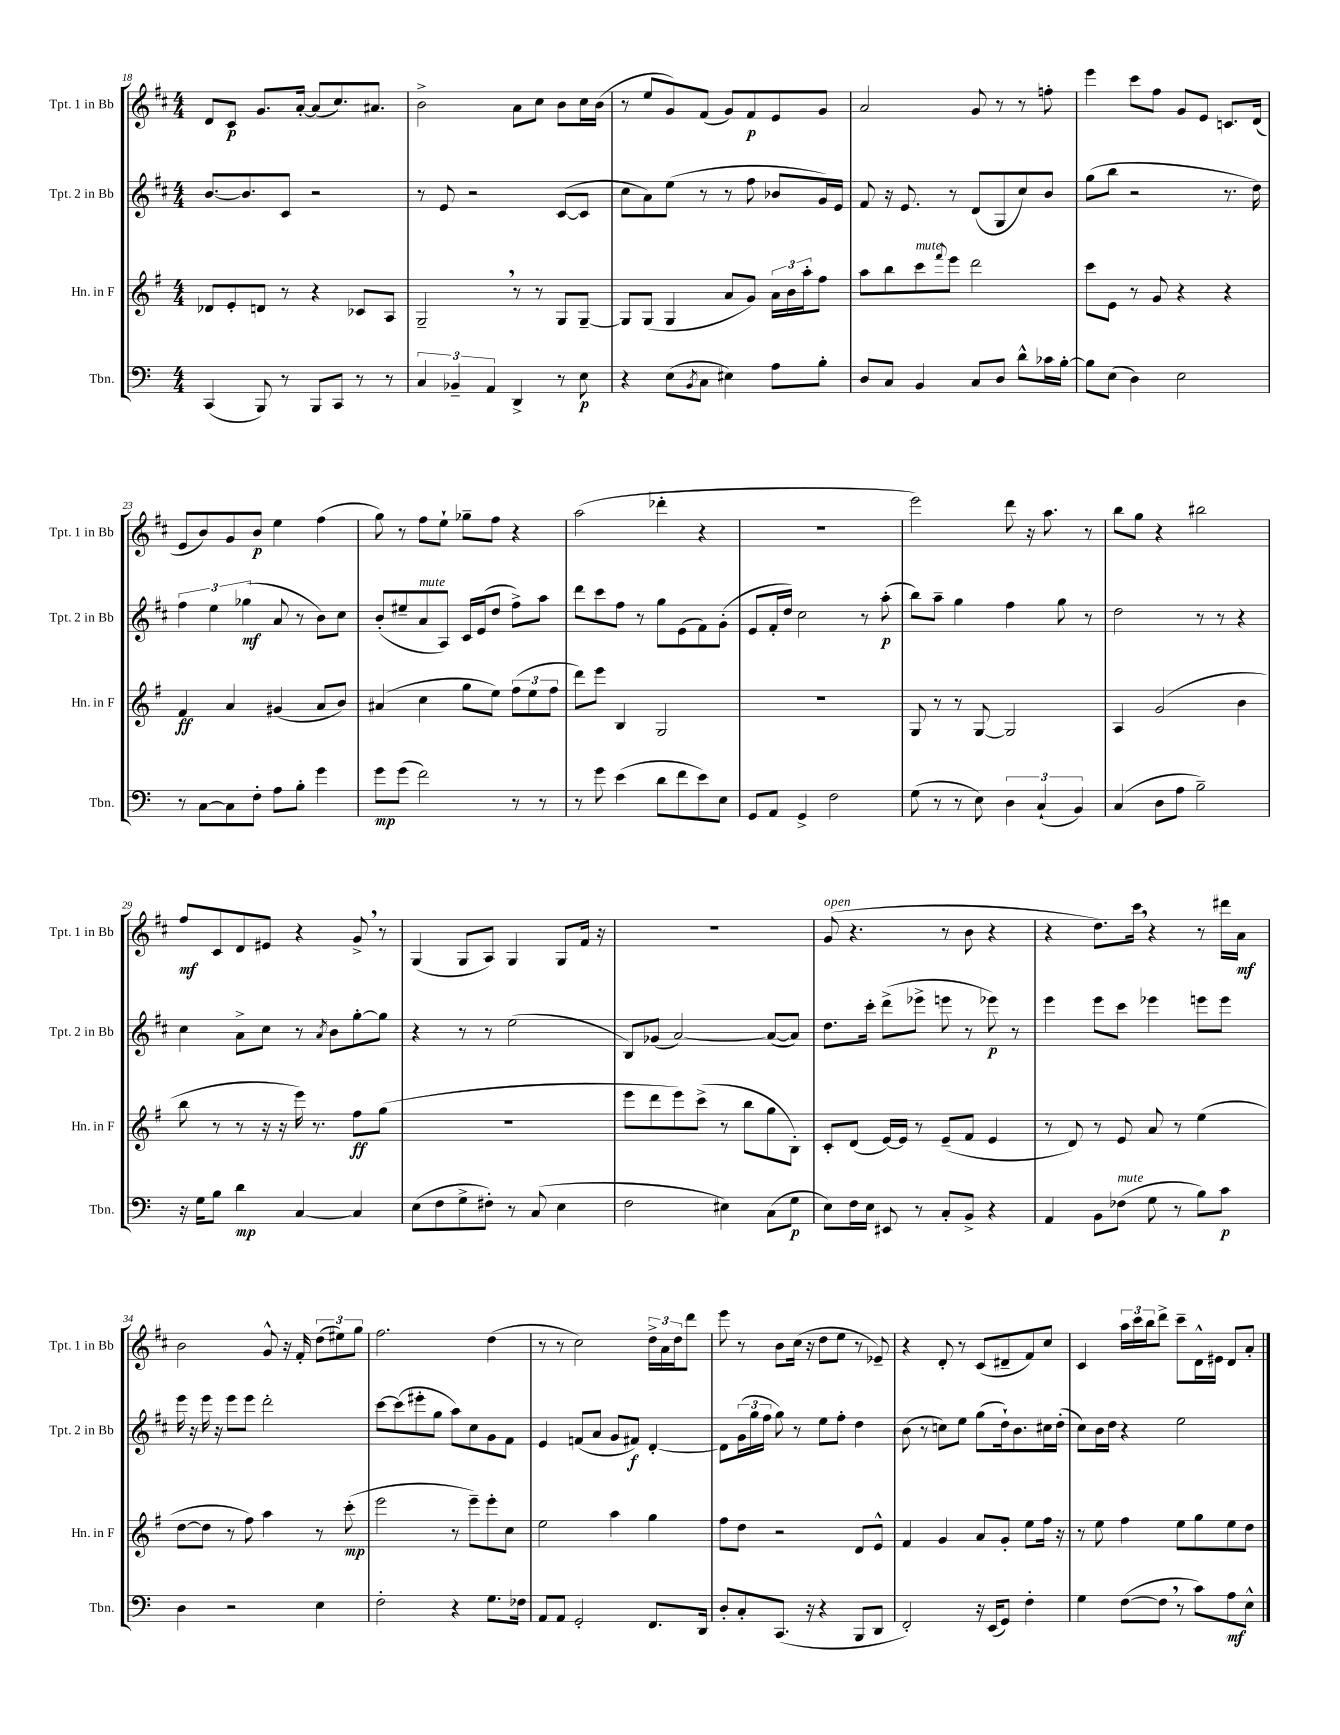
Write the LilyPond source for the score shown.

<<
\new StaffGroup <<
\new Staff = "s0" \with { instrumentName = "Tpt. 1 in Bb" shortInstrumentName = "Tpt. 1 in Bb" } {
    \clef treble \key d \major \numericTimeSignature \time 4/4
    d'8 cis'8\p g'8. a'16~-. a'8( cis''8.) ais'8. |
    b'2-> a'8 cis''8 b'8 cis''16 b'16( |
    r8 e''8 g'8) fis'8( g'8) fis'8\p e'8 g'8 |
    a'2 g'8 r8 r8 f''8-. |
    e'''4 cis'''8 fis''8 g'8 e'8 c'8. d'16( |
    e'8 b'8) g'8 b'8\p e''4 fis''4( |
    g''8) r8 fis''8 e''8-! ges''8-- fis''8 r4 |
    a''2( des'''4-. r4 |
    R1 |
    e'''2) d'''8 r16 a''8. r8 |
    b''8 g''8 r4 bis''2 |
    fis''8\mf cis'8 d'8 eis'8 r4 g'8-> \breathe r8 |
    g4( g8 a8) g4 g8 fis'16 r16 |
    R1 |
    g'8^\markup { \italic "open" }( r4. r8 b'8 r4 |
    r4 d''8.) cis'''16 \breathe r4 r8 dis'''16 a'16\mf |
    b'2 g'8-^ r16 fis'16-. \tuplet 3/2 { d''8( eis''8) g''8 } |
    fis''2. d''4( |
    r8 r8 cis''2) \tuplet 3/2 { d''16-> a'16 d''16 } d'''8 |
    e'''8 r8 b'8 cis''16( r16 d''8 e''8 r8 ees'8--) |
    r4 d'8-. r8 cis'8( dis'8-- fis'8) cis''8 |
    cis'4 \tuplet 3/2 { a''16 cis'''16 b''16 } d'''8-> cis'''8-- d'16-^ eis'16 d'8 a'8-. \bar "|." |
}
\new Staff = "s1" \with { instrumentName = "Tpt. 2 in Bb" shortInstrumentName = "Tpt. 2 in Bb" } {
    \clef treble \key d \major \numericTimeSignature \time 4/4
    b'8.~ b'8. cis'8 r2 |
    r8 e'8 r2 cis'8~( cis'8 |
    cis''8 a'8) e''8( r8 r8 fis''8 bes'8 g'16) e'16 |
    fis'8 r16 e'8. r8 d'8( g8 cis''8) b'8 |
    g''8( b''8 r2 r8. d''16) |
    \tuplet 3/2 { fis''4 e''4 ges''4\mf( } a'8 r8 b'8) cis''8 |
    b'8-.( eis''8-- a'8^\markup { \italic "mute" } a8) cis'16 e'16( d''8 fis''8->) a''8 |
    d'''8 cis'''8 fis''8 r8 g''8 e'8( fis'8) g'8-.( |
    e'8 fis'16-. d''16) cis''2 r8 a''8-.\p( |
    b''8) a''8-- g''4 fis''4 g''8 r8 |
    d''2 r8 r8 r4 |
    cis''4 a'8-> cis''8 r8 \acciaccatura { a'8 } b'8 g''8~-. g''8 |
    r4 r8 r8 e''2( |
    b8) ges'8( a'2~) a'8~( a'8) |
    d''8. cis'''16-. d'''8->( ees'''8-> e'''8 r8 ees'''8\p) r8 |
    e'''4 e'''8 cis'''8 ees'''4 e'''8 e'''8 |
    e'''16 r16 e'''16 r16 e'''8 e'''8 d'''2-. |
    cis'''8~ cis'''8( eis'''8-. g''8 a''8) cis''8 g'8 fis'8 |
    e'4 f'8( a'8 g'8 fis'8\f) d'4~-. |
    d'8 \tuplet 3/2 { g'16( g''16 fis''16 } g''8) r8 e''8 fis''8-. d''4 |
    b'8( r8 c''8) e''8 g''8( d''16-!) b'8. cis''16 d''16-.( |
    cis''8) b'16 d''16 r4 e''2 \bar "|." |
}
\new Staff = "s2" \with { instrumentName = "Hn. in F" shortInstrumentName = "Hn. in F" } {
    \clef treble \key g \major \numericTimeSignature \time 4/4
    des'8 e'8-. d'8 r8 r4 ces'8 a8 |
    g2-- \breathe r8 r8 g8 g8~-- |
    g8 g8( g4 a'8 g'8) \tuplet 3/2 { a'16 b'16 a''16-. } fis''8 |
    a''8 b''8 c'''8^\markup { \italic "mute" } \appoggiatura { fis'''8 } e'''8 d'''2 |
    c'''8 e'8 r8 g'8 r4 r4 |
    fis'4\ff a'4 gis'4( a'8 b'8) |
    ais'4( c''4 g''8 e''8) \tuplet 3/2 { fis''8( e''8 fis''8 } |
    d'''8) e'''8 b4 g2 |
    r1 |
    g8 r8 r8 g8~ g2 |
    a4 g'2( b'4 |
    b''8 r8 r8 r16 r16 e'''16) r8. fis''8\ff g''8( |
    R1 |
    e'''8 d'''8 e'''8) c'''8->( r8 b''8 g''8 b8-.) |
    c'8-. d'8( e'16~) e'16 r8 e'8--( fis'8 e'4 |
    r8 d'8) r8 e'8 a'8 r8 e''4( |
    d''8~ d''8 r8 fis''8) a''4 r8 c'''8-.\mp( |
    e'''2 r8 e'''8--) e'''8-. c''8 |
    e''2 a''4 g''4 |
    fis''8 d''8 r2 d'8 e'8-^ |
    fis'4 g'4 a'8 g'8-. e''8 fis''16 r16 |
    r8 e''8 fis''4 e''8 g''8 e''8 d''8 \bar "|." |
}
\new Staff = "s3" \with { instrumentName = "Tbn." shortInstrumentName = "Tbn." } {
    \clef bass \key c \major \numericTimeSignature \time 4/4
    c,4( b,,8) r8 b,,8 c,8 r8 r8 |
    \tuplet 3/2 { c4 bes,4-- a,4 } d,4-> r8 e8\p |
    r4 e8( \acciaccatura { b,8 } c8 eis4) a8 b8-. |
    d8 c8 b,4 c8 d8 d'8-^ ces'16 b16~-. |
    b8 e8( d4) e2 |
    r8 c8~ c8 f8-. a8 b8-. g'4 |
    g'8\mp g'8( f'2) r8 r8 |
    r8 g'8 e'4( d'8 f'8 e'8) e8 |
    g,8 a,8 g,4-> f2 |
    g8( r8 r8 e8) \tuplet 3/2 { d4 c4-!( b,4) } |
    c4( d8 a8 b2--) |
    r16 g16 b8 d'4\mp c4~ c4 |
    e8( f8 g8-> fis8-.) r8 c8( e4 |
    f2 eis4) c8( g8\p |
    e8) f16 e16 eis,8 r8 c8-. b,8-> r4 |
    a,4 b,8 fes8^\markup { \italic "mute" }( g8 r8 b8) c'8\p |
    d4 r2 e4 |
    f2-. r4 g8. fes16 |
    a,8 a,8 g,2-. f,8. d,16 |
    d8-. c8-. c,8.( r16 r4 b,,8 d,8 |
    f,2-.) r16 e,16( g,8) f4-. |
    g4 f8~( f8 \breathe r8 c'8) a8\mf e8-^ \bar "|." |
}
>>
>>
\layout { \context { \Score currentBarNumber = #18 } }
